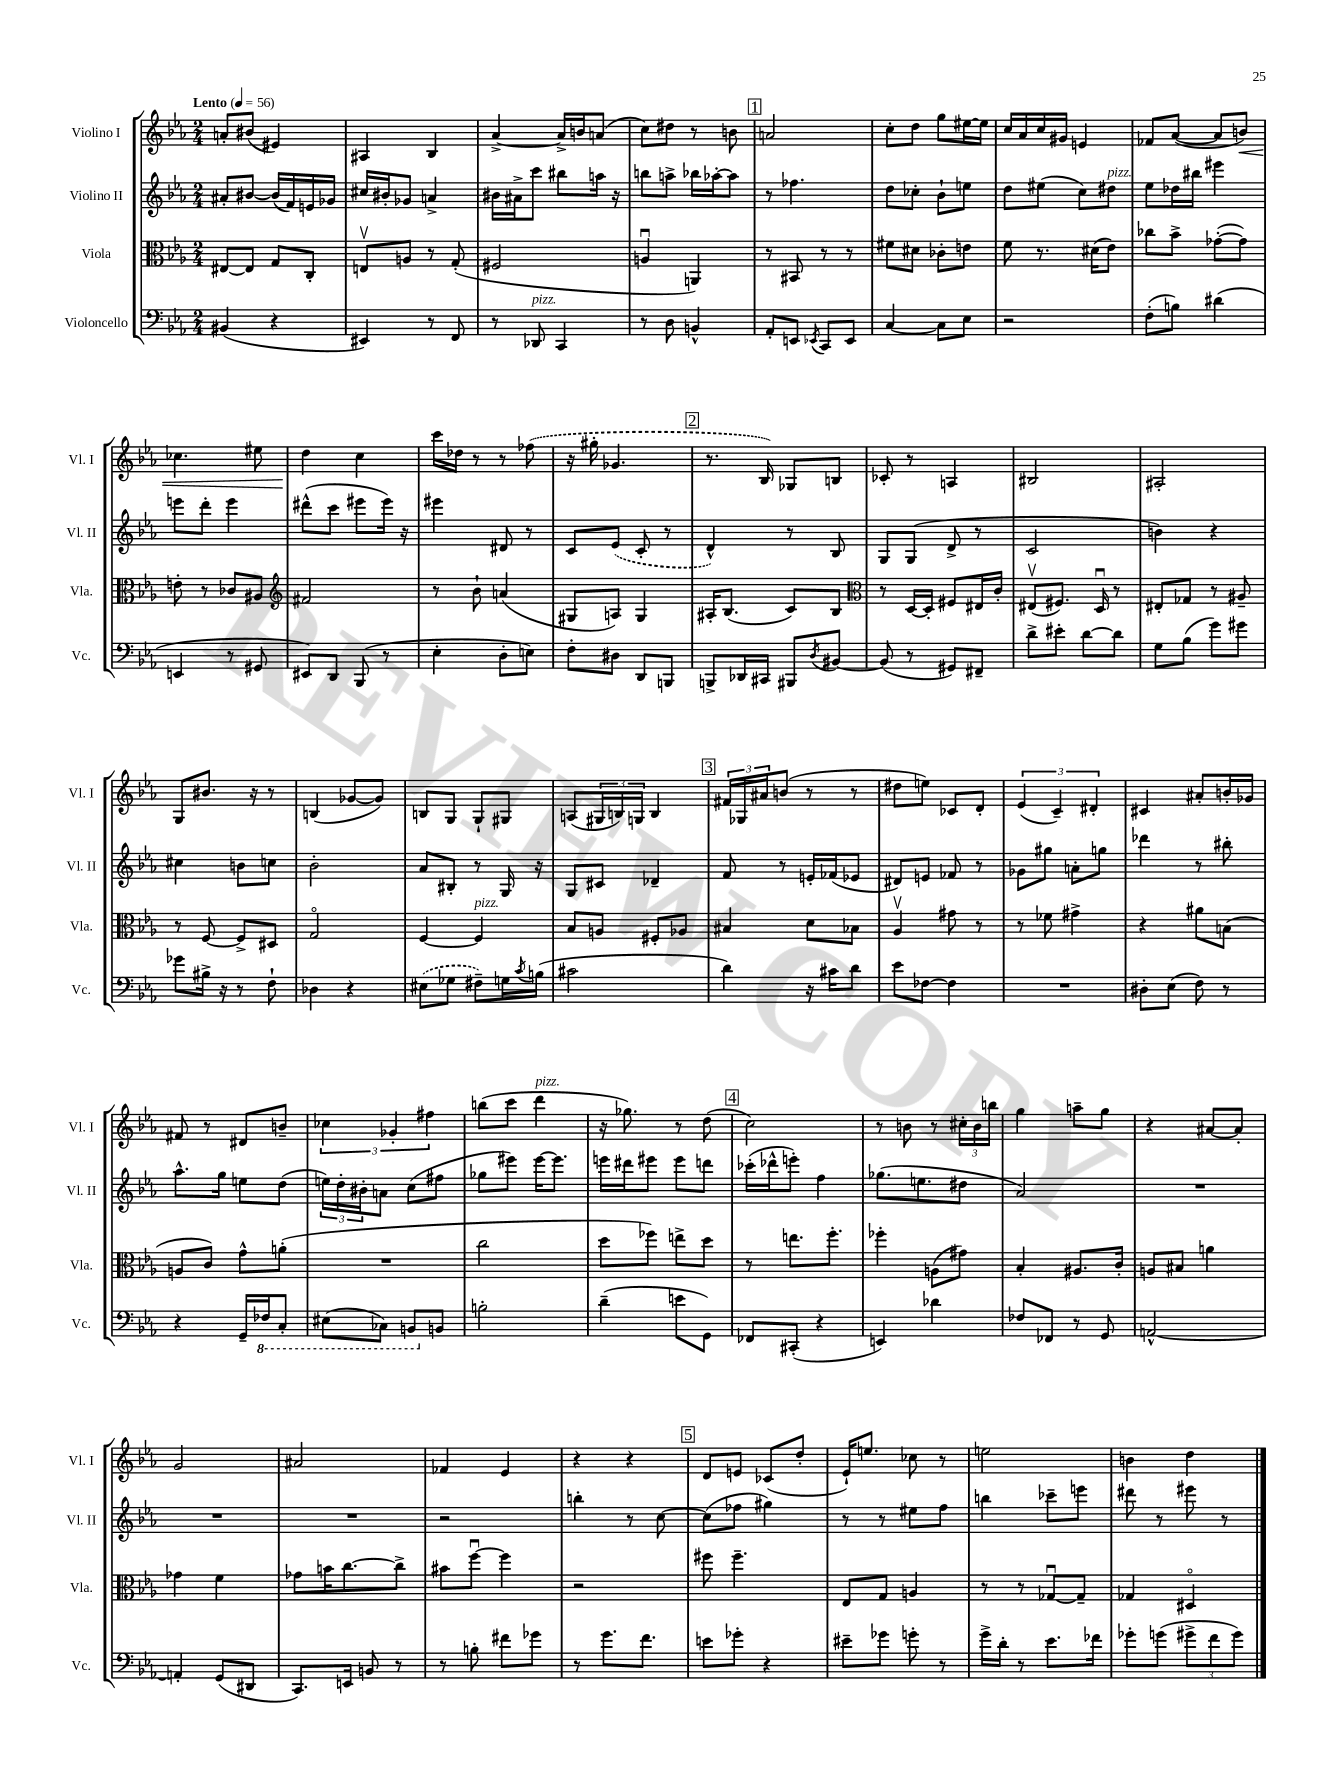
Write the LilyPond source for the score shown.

<<
\new StaffGroup <<
\new Staff = "s0" \with { instrumentName = "Violino I" shortInstrumentName = "Vl. I" } {
    \clef treble \key ees \major \numericTimeSignature \time 2/4 \tempo "Lento" 4 = 56
    a'8-. bis'8( eis'4) |
    ais4 bes4 |
    aes'4~-> aes'16-> b'16 a'8( |
    c''8) dis''8 r8 b'8 |
    \mark \markup { \box "1" } a'2 |
    c''8-. d''8 g''8 eis''16~ eis''16 |
    c''16 aes'16 c''16 gis'16 e'4 |
    fes'8 aes'8~( aes'8 b'8\<) |
    ces''4. eis''8 |
    d''4\! c''4 |
    c'''16 des''16 r8 r8 \once \slurDashed fes''8( |
    r16 gis''16-. ges'4. |
    \mark \markup { \box "2" } r8. bes16) ges8 b8 |
    ces'8-. r8 a4 |
    bis2 |
    ais2-. |
    g8 bis'8. r16 r8 |
    b4( ges'8~ ges'8) |
    b8 g8 g8-! gis8 |
    a8( \tuplet 3/2 { gis16 b16) g16 } b4 |
    \mark \markup { \box "3" } \tuplet 3/2 { fis'16 ges16 ais'16 } b'8( r8 r8 |
    dis''8 e''8) ces'8 d'8-. |
    \tuplet 3/2 { ees'4( c'4--) dis'4-. } |
    cis'4 ais'8-. b'16-. ges'16 |
    fis'8 r8 dis'8 b'8-- |
    \tuplet 3/2 { ces''4 ges'4-. fis''4 } |
    b''8( c'''8 d'''4^\markup { \italic "pizz." } |
    r16 ges''8.) r8 d''8( |
    \mark \markup { \box "4" } c''2) |
    r8 b'8 r8 \tuplet 3/2 { cis''16-. b'16 b''16 } |
    g''4 a''8-- g''8 |
    r4 ais'8~ ais'8-. |
    g'2 |
    ais'2 |
    fes'4 ees'4 |
    r4 r4 |
    \mark \markup { \box "5" } d'8 e'8 ces'8( d''8-. |
    ees'16-!) e''8. ces''8 r8 |
    e''2 |
    b'4 d''4 \bar "|." |
}
\new Staff = "s1" \with { instrumentName = "Violino II" shortInstrumentName = "Vl. II" } {
    \clef treble \key ees \major \numericTimeSignature \time 2/4
    ais'8-. bis'8~ bis'16( f'16) e'16 ges'16 |
    cis''16 bis'16-. ges'8 a'4-> |
    bis'16 ais'16-> c'''8 bis''8 a''16 r16 |
    b''8 a''8-> bes''16 aes''16~-. aes''8 |
    \mark \markup { \box "1" } r8 fes''4. |
    d''8 ces''8-. bes'8-! e''8 |
    d''8 eis''8( c''8) dis''8^\markup { \italic "pizz." } |
    ees''8 des''16 bis''16 eis'''4 |
    e'''8 d'''8-. e'''4 |
    dis'''8-^( c'''8 eis'''8 eis'''16) r16 |
    eis'''4 dis'8 r8 |
    c'8 \once \slurDashed ees'8( c'8-. r8 |
    \mark \markup { \box "2" } d'4-^) r8 bes8 |
    g8 g8( d'8-> r8 |
    c'2 |
    b'4) r4 |
    cis''4 b'8 c''8 |
    bes'2-. |
    aes'8 bis8-. r8 g16 r16 |
    g8 cis'8 des'4-- |
    \mark \markup { \box "3" } f'8 r8 e'16-. fes'16( ees'8 |
    dis'8) e'8 fes'8 r8 |
    ges'8 gis''8 a'8-. g''8 |
    des'''4 r8 bis''8-. |
    aes''8.-^ g''16 e''8 d''8( |
    \tuplet 3/2 { e''16) d''16-. bis'16-. } a'8 c''8( fis''8 |
    ges''8 eis'''8) eis'''16~ eis'''8. |
    e'''16 dis'''16 eis'''8 eis'''8 d'''8 |
    \mark \markup { \box "4" } ces'''16-.( des'''16-^ e'''8-.) f''4 |
    ges''8.( e''8. dis''8 |
    aes'2) |
    R2 |
    R2 |
    R2 |
    r2 |
    b''4-. r8 c''8~ |
    \mark \markup { \box "5" } c''8( fes''8 gis''4) |
    r8 r8 eis''8 f''8 |
    b''4 ces'''8-- e'''8 |
    dis'''8 r8 eis'''8 r8 \bar "|." |
}
\new Staff = "s2" \with { instrumentName = "Viola" shortInstrumentName = "Vla." } {
    \clef alto \key ees \major \numericTimeSignature \time 2/4
    eis8~ eis8 g8 c8-. |
    e8\upbow a8 r8 g8-.( |
    fis2 |
    a4\downbow a,4) |
    \mark \markup { \box "1" } r8 bis,8 r8 r8 |
    fis'8 dis'8 ces'8-. e'8 |
    f'8 r8. dis'16( ees'8) |
    ces''8 bes'8-> ges'8~-.( ges'8) |
    e'8-. r8 ces'8 ais8 |
    \clef treble fis'2 |
    r8 bes'8-! a'4( |
    gis8 a8) gis4 |
    \mark \markup { \box "2" } ais16-. bes8.( c'8) bes8 |
    \clef alto r8 d16~ d16-. fis8 eis16 c'16-. |
    eis8\upbow( fis8.) d16\downbow r8 |
    eis8-. ges8 r8 ais8-- |
    r8 f8~ f8-> dis8 |
    g2\flageolet |
    f4~ f4^\markup { \italic "pizz." } |
    bes8 a8 fis8-. aes8 |
    \mark \markup { \box "3" } bis4 d'8 bes8 |
    aes4\upbow gis'8 r8 |
    r8 fes'8 gis'4-> |
    r4 ais'8 b8( |
    a8 c'8) g'8-^ a'8-.( |
    R2 |
    c''2 |
    d''8 fes''8) e''8-> d''8 |
    \mark \markup { \box "4" } r8 e''8. f''8.-. |
    fes''4-. a8( gis'8) |
    bes4-. ais8. c'16-. |
    a8 bis8 a'4 |
    ges'4 f'4 |
    ges'8 b'16 c''8.~ c''8-> |
    bis'8 f''8~\downbow f''4 |
    r2 |
    \mark \markup { \box "5" } fis''8 fis''4.-- |
    ees8 g8 a4 |
    r8 r8 ges8~\downbow ges8-- |
    ges4 dis4\flageolet \bar "|." |
}
\new Staff = "s3" \with { instrumentName = "Violoncello" shortInstrumentName = "Vc." } {
    \clef bass \key ees \major \numericTimeSignature \time 2/4
    bis,4( r4 |
    eis,4) r8 f,8 |
    r8 des,8^\markup { \italic "pizz." } c,4 |
    r8 d8 b,4-^ |
    \mark \markup { \box "1" } aes,8-. e,8 \acciaccatura { ees,8 } c,8 ees,8 |
    c4~ c8 ees8 |
    r2 |
    f8-.( b8) dis'4( |
    e,4 r8 gis,8 |
    eis,8) d,8 bes,,8( r8 |
    ees4-. d8-. e8) |
    f8-. dis8 d,8 b,,8 |
    \mark \markup { \box "2" } b,,8-> des,16 cis,16 bis,,8 \acciaccatura { d8 } bis,8~ |
    bis,8( r8 gis,8) fis,8-- |
    d'8-> eis'8-. d'8~ d'8 |
    g8 bes8( g'8) gis'8 |
    ges'8 bis16-> r16 r8 f8-! |
    des4 r4 |
    \once \slurDashed eis8( ges8 fis8--) g16 \acciaccatura { c'8 } b16( |
    cis'2 |
    \mark \markup { \box "3" } d'4) r16 cis'16 d'8 |
    ees'8 fes8~ fes4 |
    R2 |
    dis8-. ees8( f8) r8 |
    r4 g,16-- \ottava #-1 fes,16 c,8-. |
    eis,8( ces,8) b,,8 \ottava #0 b,8 |
    b2-. |
    d'4--( e'8 g,8) |
    \mark \markup { \box "4" } fes,8 cis,8-.( r4 |
    e,4) des'4 |
    fes8 fes,8 r8 g,8 |
    a,2~-^ |
    a,4-. g,8( dis,8 |
    c,8.) e,16 b,8 r8 |
    r8 b8-. fis'8 ges'8 |
    r8 g'8. f'8. |
    \mark \markup { \box "5" } e'8 ges'8-. r4 |
    eis'8-- ges'8 g'8-. r8 |
    g'16-> d'16-. r8 ees'8. fes'16 |
    ges'8-. g'8( \tuplet 3/2 { gis'8-> f'8 gis'8) } \bar "|." |
}
>>
>>
\layout { \context { \Score \remove "Bar_number_engraver" } }
